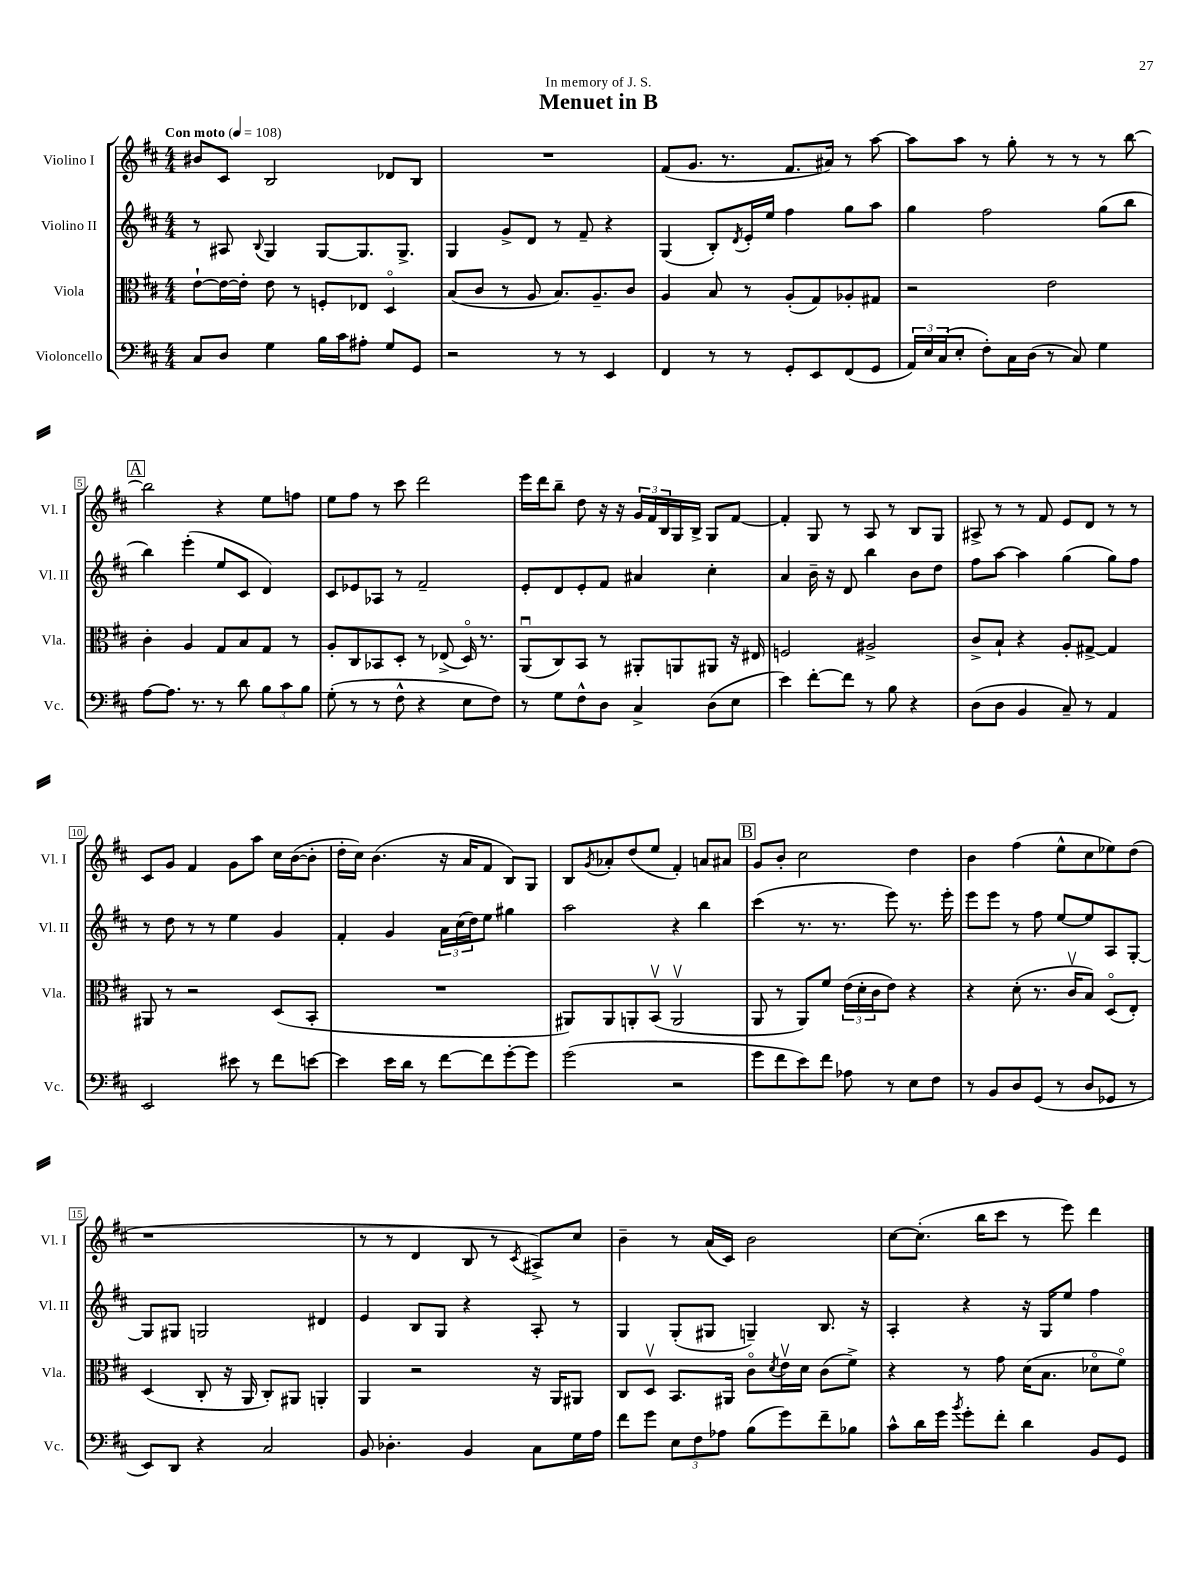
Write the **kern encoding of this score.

**kern	**kern	**kern	**kern
*staff4	*staff3	*staff2	*staff1
*clefF4	*clefC3	*clefG2	*clefG2
*k[f#c#]	*k[f#c#]	*k[f#c#]	*k[f#c#]
*M4/4	*M4/4	*M4/4	*M4/4
*MM108	*MM108	*MM108	*MM108
8C#/L	[8e`\L	8r	8b#/L
8D/J	16e\_L	8A#/	8c#/J
.	16e'\]JJ	.	.
.	.	8qqB/	.
4G\	8e\	4G/	2B/
.	8r	.	.
16B\LL	8F'/L	[8G/L	.
16c#\J	.	.	.
8A#'\J	8E-/J	8.G/]	.
8G/L	4Do/	.	8d-/L
.	.	8.G^/J	.
8GG/J	.	.	8B/J
=	=	=	=
2r	(8B/L	4G/	1r
.	8c#/J	.	.
.	8r	8g^/L	.
.	8A/	8d/J	.
8r	8.B/L)	8r	.
8r	.	8f#~/	.
.	8.A~/	.	.
4EE/	.	4r	.
.	8c#/J	.	.
=	=	=	=
4FF#/	4A/	(4G/	(8f#/L
.	.	.	8.g/J
8r	8B/	8B'/L)	.
.	.	.	8.r
.	.	8qd/	.
8r	8r	16e'/L	.
.	.	16ee/JJ	.
8GG'/L	(8A'/L	4ff#\	8.f#/L
8EE/	8G/)	.	.
.	.	.	16a#/Jk)
(8FF#/	8A-'/	8gg\L	8r
8GG/J	8G#/J	8aa\J	[8aa\
=	=	=	=
24AA/LL)	2r	4gg\	8aa\]L
24E/	.	.	.
(24C#/J	.	.	.
8E'/J	.	.	8aa\J
8F#'\L)	.	2ff#\	8r
16C#\L	.	.	8gg'\
(16D\JJ	.	.	.
8r	2e\	.	8r
8C#/)	.	.	8r
4G\	.	(8gg\L	8r
.	.	8bb\J	[8bb\
=	=	=	=
[8A\L	4c#'\	4bb\)	2bb\]
8.A\]J	.	.	.
.	4A/	(4eee'\	.
8.r	.	.	.
8r	8G/L	8ee/L	4r
8d\	8B/	8c#/J	.
12B\L	8G/J	4d/)	8ee\L
12c#\	.	.	.
.	8r	.	8ff\J
12B\J	.	.	.
=	=	=	=
(8G'\	8A'/L	8c#/L	8ee\L
8r	8C#/	8e-/	8ff#\J
8r	8BB-/	8A-/J	8r
8F#^^\	8D'/J	8r	8ccc#\
4r	8r	2f#~/	2ddd\
.	(8E-^/	.	.
8E\L	16Do/)	.	.
.	8.r	.	.
8F#\J)	.	.	.
=	=	=	=
8r	(8AAu/L	8e'/L	16eee\LL
.	.	.	16ddd\J
8G\L	8C#/)	8d/	8bb~\J
8F#^^\	8BB/J	8e'/	8dd\
8D\J	8r	8f#/J	16r
.	.	.	16r
4C#^/	8AA#'/L	4a#/	24g/LL
.	.	.	24f#/
.	.	.	24B/
.	8AA/	.	16G/
.	.	.	16B^/JJ
(8D\L	8AA#/J	4cc#'\	8G/L
8E\J	16r	.	[8f#/J
.	16E#/	.	.
=	=	=	=
4e\)	2F/	4a/	4f#'/]
[8f#'\L	.	16b~\	8G/
.	.	16r	.
8f#\]J	.	8d/	8r
8r	2A#^/	4bb\	8A/
8B\	.	.	8r
4r	.	8b\L	8B/L
.	.	8dd\J	8G/J
=	=	=	=
(8D\L	8c#^/L	8ff#\L	8A#^/
8D\J	8B`/J	[8aa\J	8r
4BB/	4r	4aa\]	8r
.	.	.	8f#/
8C#~/)	8A'/L	(4gg\	8e/L
8r	[8G#^/J	.	8d/J
4AA/	4G#/]	8gg\L)	8r
.	.	8ff#\J	8r
=	=	=	=
2EE/	8AA#/	8r	8c#/L
.	8r	8dd\	8g/J
.	2r	8r	4f#/
.	.	8r	.
8e#\	.	4ee\	8g\L
8r	.	.	8aa\J
8f#\L	(8D/L	4g/	16cc#\LL
.	.	.	([16b\J
[8e\J	8BB'/J	.	8b'\]J
=	=	=	=
4e\]	1r	4f#'/	16dd'\LL
.	.	.	16cc#\JJ)
.	.	.	(4.b\
16e\LL	.	4g/	.
16d\JJ	.	.	.
8r	.	.	.
[8f#\L	.	24a\LL	16r
.	.	(24cc#\	.
.	.	.	16a/LK
.	.	24dd\J)	.
8f#\]	.	8ee\J	8f#/J
[8g'\	.	4gg#\	8B/L)
8g\]J	.	.	8G/J
=	=	=	=
(2g\	8AA#/L)	2aa\	8B/L
.	.	.	8qg/
.	8AA#/	.	8a-'/
.	8AA'/	.	(8dd/
.	(8BBv/J	.	8ee/J
2r	2AAv/	4r	4f#'/)
.	.	4bb\	8a/L
.	.	.	8a#/J
=	=	=	=
8g\L	8AA/	(4ccc#\	8g/L
8f#\	8r	.	8b'/J
8e\)	8AA/L)	8.r	2cc#\
8f#\J	8f#/J	.	.
.	.	8.r	.
8A-\	(24e\LL	.	.
.	24d'\	.	.
.	24c#\J	.	.
8r	8e\J)	8eee\)	.
8E\L	4r	8.r	4dd\
8F#\J	.	.	.
.	.	16eee'\	.
=	=	=	=
8r	4r	8eee\L	4b\
8BB/L	.	8eee\J	.
8D/	(8d'\	8r	(4ff#\
(8GG/J	8.r	8ff#\	.
8r	.	[8ee/L	8ee^^\L
.	16c#v/LK	.	.
8D/L	8B/J)	8ee/]	8cc#\
8GG-/J	(8Do/L	8A/	8ee-\)
8r	8E'/J)	[8G'/J	(8dd\J
=	=	=	=
8EE/L)	(4D/	8G/]L	1r
8DD/J	.	8G#/J	.
4r	8C#'/	2G/	.
.	16r	.	.
.	16AA/	.	.
2C#/	8C#'/L)	.	.
.	8AA#/J	.	.
.	4AA'/	4d#/	.
=	=	=	=
8BB/	4AA/	4e/	8r
4.D-'\	.	.	8r
.	2r	8B/L	4d/
.	.	8G/J	.
4BB/	.	4r	8B/
.	.	.	8r
.	.	.	8qc#/
8C#\L	16r	8A'/	8A#^/L)
.	16AA/LK	.	.
16G\L	8AA#/J	8r	8cc#/J
16A\JJ	.	.	.
=	=	=	=
8f#\L	8C#/L	4G/	4b~\
8g\J	8Dv/J	.	.
12E\L	8.BB/L	(8G'/L	8r
12F#\	.	.	.
.	.	8G#/J	(16a/LL
12A-\J	.	.	.
.	16AA#/Jk	.	16c#/JJ)
(8B\L	8c#o\L	4G~/)	2b\
.	8qd/	.	.
8g\)	16ev\L	.	.
.	16d\JJ	.	.
8f#~\	(8c#\L	8.B/	.
8B-\J	8f#^\J)	.	.
.	.	16r	.
=	=	=	=
8c#^^\L	4r	4A'/	[8cc#\L
16d\L	.	.	(8.cc#'\]J
16g\JJ	.	.	.
8qb/	.	.	.
8g'\L	8r	4r	.
.	.	.	16bb\LK
8f#'\J	8g\	.	8ccc#\J
4d\	(16d\LK	16r	8r
.	8.B\J	16G/LK	.
.	.	8ee/J	8eee\)
8BB/L	8d-o\L	4ff#\	4ddd\
8GG/J	8f#o\J)	.	.
==	==	==	==
*-	*-	*-	*-
